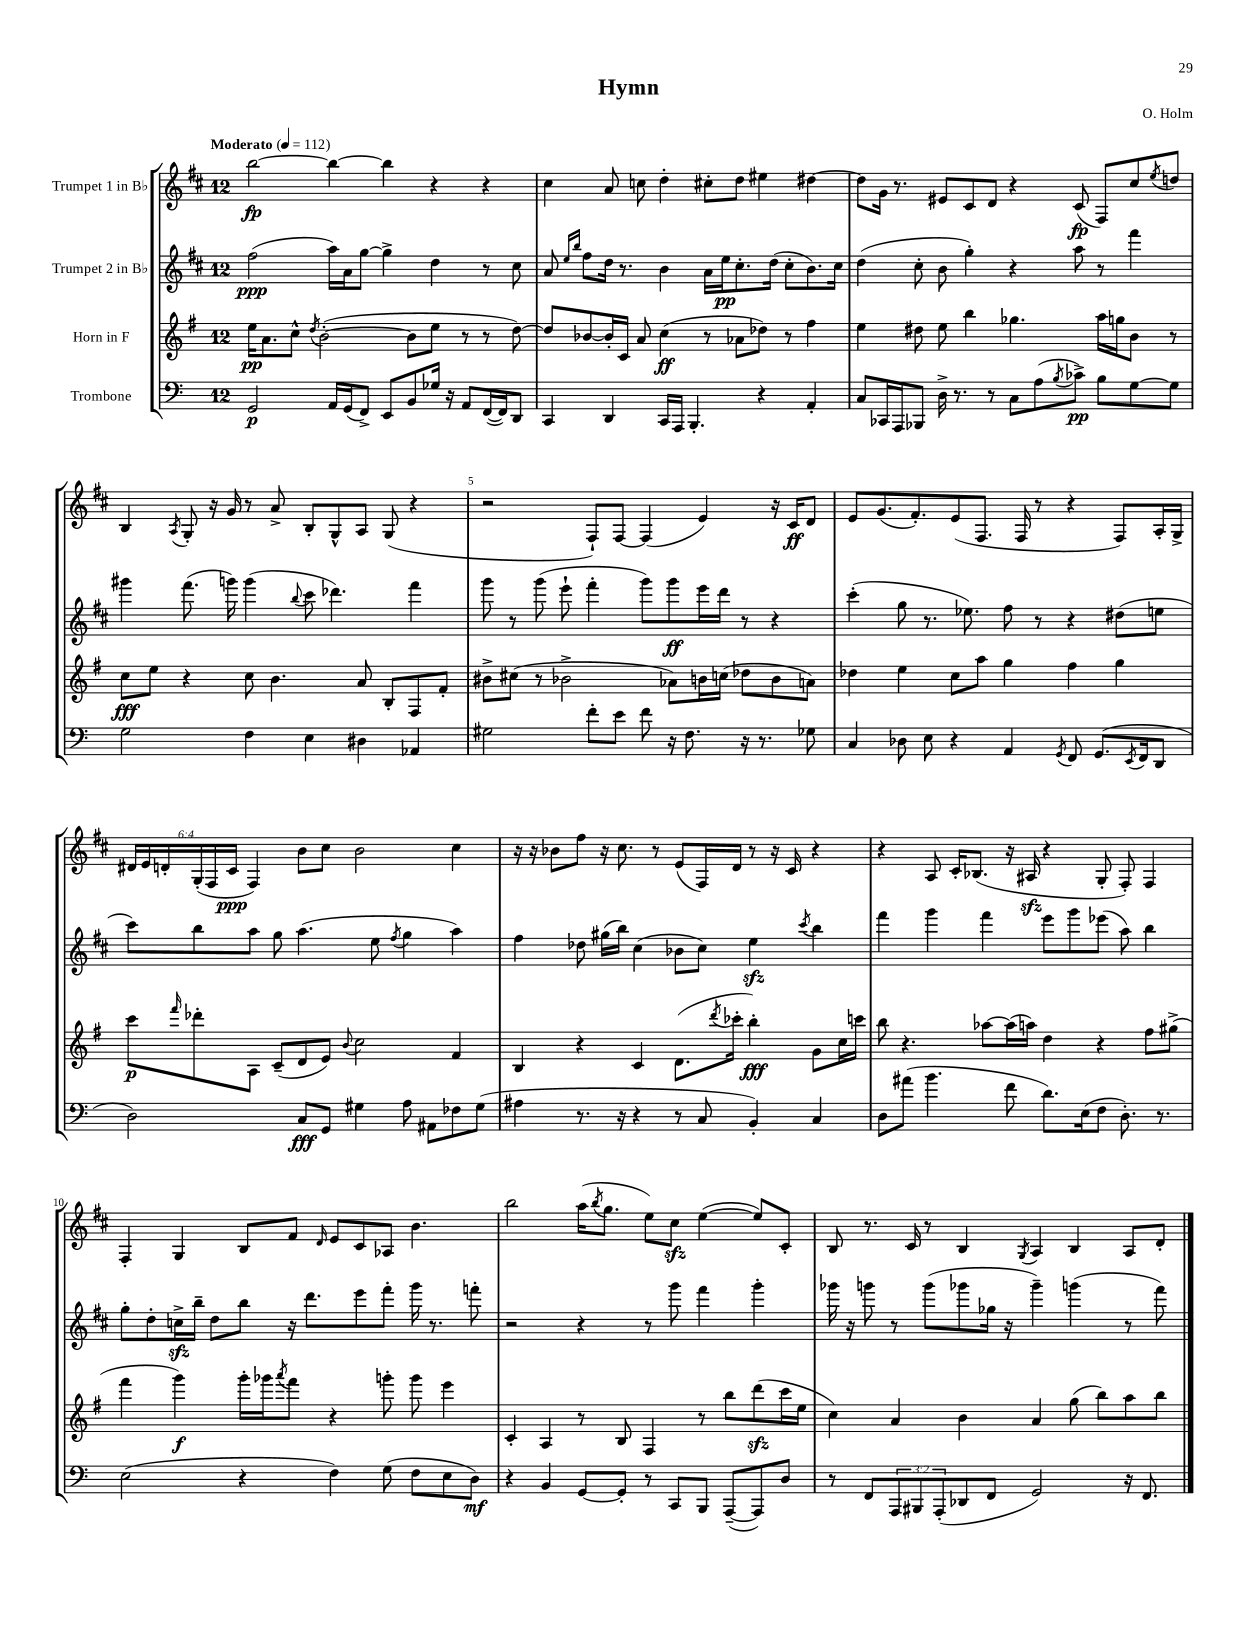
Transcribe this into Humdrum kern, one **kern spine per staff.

**kern	**kern	**kern	**kern
*staff4	*staff3	*staff2	*staff1
*clefF4	*clefG2	*clefG2	*clefG2
*k[]	*k[f#]	*k[f#c#]	*k[f#c#]
*M12/8	*M12/8	*M12/8	*M12/8
*MM112	*MM112	*MM112	*MM112
2GG	16ee	(2ff#	[2bb
.	8.a	.	.
.	8cc^^	.	.
.	8qdd	.	.
.	([2b'	.	.
16AA	.	16aa)	4bb_
(16GG	.	16a	.
8FF^)	.	[8gg	.
8EE	.	4gg^]	4bb]
8BB	8b]	.	.
16G-	8ee	4dd	4r
16r	.	.	.
8AA	8r	.	.
([16FF	8r	8r	4r
16FF])	.	.	.
8DD	[8dd)	8cc#	.
=	=	=	=
4CC	8dd]	8a	4cc#
.	.	16qqee	.
.	.	16qqbb	.
.	[8b-	8ff#	.
4DD	16b-']	16dd	8a
.	16c	8.r	.
.	8a	.	8cc
16CC	(4cc	4b	4dd'
16AAA	.	.	.
4.BBB'	.	.	.
.	8r	16a	8cc#'
.	.	16ee	.
.	8a-	8.cc#'	8dd
4r	8dd-)	.	4ee#
.	.	(16dd	.
.	8r	8cc#'	.
4AA'	4ff#	8.b)	[4dd#
.	.	16cc#	.
=	=	=	=
8C	4ee	(4dd	8dd#]
16CC-	.	.	16g
16AAA	.	.	8.r
8BBB-	8dd#	8cc#'	.
16D^	8ee	8b	8e#
8.r	.	.	.
.	4bb	4gg')	8c#
8r	.	.	8d
8C	4.gg-	4r	4r
(8A	.	.	.
8qB	.	.	.
8c-^)	.	8aa	(8c#
8B	16aa	8r	8F#)
.	16gg	.	.
[8G	8b	4fff#	8cc#
.	.	.	8qee
8G]	8r	.	8dd
=	=	=	=
2G	8cc	4ggg#	4B
.	8ee	.	.
.	.	.	8qA
.	4r	(8.fff#	8G'
.	.	.	16r
.	.	16ggg)	16g
4F	8cc	(4ggg	8r
.	4.b	.	8a^
.	.	8qqbb	.
4E	.	8ccc#	8B'
.	.	4.ddd-)	8G^^
4D#	8a	.	8A
.	8B'	.	(8G
4AA-	8F#	4fff#	4r
.	8f#'	.	.
=	=	=	=
2G#	8b#^	8ggg	2r
.	(8cc#	8r	.
.	8r	(8ggg	.
.	2b-^	8eee`	.
8f'	.	4fff#'	8F#`)
8e	.	.	[8F#
8f	.	8ggg)	(4F#]
16r	8a-)	8ggg	.
8.F	.	.	.
.	16b	16eee	4e)
.	(16cc	16ddd	.
16r	8dd-	8r	.
8.r	.	.	.
.	8b	4r	16r
.	.	.	16c#
8G-	8a)	.	8d
=	=	=	=
4C	4dd-	(4ccc#'	8e
.	.	.	(8.g
8D-	4ee	8gg	.
.	.	.	8.f#')
8E	.	8.r	.
4r	8cc	.	(8e
.	.	8.ee-)	.
.	8aa	.	8.F#
4AA	4gg	8ff#	.
.	.	.	16F#
.	.	8r	8r
8qGG	.	.	.
8FF	4ff#	4r	4r
(8.GG	.	.	.
.	4gg	(8dd#	8F#)
8qEE	.	.	.
16FF	.	.	.
8DD	.	8ee	16A'
.	.	.	16G^
=	=	=	=
2D)	8ccc	8ccc#)	24d#
.	.	.	24e
.	.	.	24d'
.	16qqfff#	.	.
.	8ddd-'	8bb	(24G'
.	.	.	24F#
.	.	.	24c#
.	8A	8aa	4F#)
.	(8c~	8gg	.
8C	8d	(4.aa	8b
8GG	8e)	.	8cc#
.	8qqb	.	.
4G#	2cc	.	2b
.	.	8ee	.
.	.	8qff#	.
8A	.	4gg	.
8AA#	.	.	.
8F-	4f#	4aa)	4cc#
(8G#	.	.	.
=	=	=	=
4A#	4B	4ff#	16r
.	.	.	16r
.	.	.	8b-
8.r	4r	8dd-	8ff#
.	.	(16gg#	16r
16r	.	16bb)	8.cc#
4r	4c	(4cc#	.
.	.	.	8r
8r	(8.d	8b-	(8e
8C	.	8cc#)	16F#)
.	8qddd	.	.
.	16ccc-'	.	16d
4BB')	4bb')	4ee	8r
.	.	.	16r
.	.	.	16c#
.	.	8qccc#	.
4C	8g	4bb	4r
.	16cc	.	.
.	16ccc	.	.
=	=	=	=
8D	8bb	4fff#	4r
(8a#	4.r	.	.
4.b	.	4ggg	8A
.	.	.	16c#'
.	.	.	(8.B-
.	[8aa-	4fff#	.
8f	(16aa-]	.	16r
.	16aa)	.	16A#
8.d)	4dd	8eee	4r
.	.	8ggg	.
(16E	.	.	.
8F	4r	(8eee-	8G'
8.D')	.	8aa)	8F#')
.	8ff#	4bb	4F#
8.r	.	.	.
.	(8gg#^	.	.
=	=	=	=
(2E	4fff#	8gg'	4F#'
.	.	8dd'	.
.	4ggg)	16cc^	4G
.	.	16bb~	.
.	.	8dd	.
4r	16ggg'	8bb	8B
.	16ggg-	.	.
.	8qaaa	.	.
.	8fff#	16r	8f#
.	.	8.ddd	.
.	.	.	16qqd
4F)	4r	.	8e
.	.	8eee	8c#
(8G	8ggg'	8fff#'	8A-
8F	8ggg	16ggg	4.b
.	.	8.r	.
8E	4eee	.	.
8D)	.	8fff'	.
=	=	=	=
4r	4c'	2r	2bb
4BB	4A	.	.
[8GG	8r	4r	(16aa
.	.	.	8qbb
.	.	.	8.gg
8GG']	8B	.	.
8r	4F#	8r	8ee)
8CC	.	8ggg	8cc#
8BBB	8r	4fff#	([4ee
([8AAA~	8bb	.	.
8AAA])	(8ddd	4ggg'	8ee])
8D	16ccc	.	8c#'
.	16ee	.	.
=	=	=	=
8r	4cc)	16ggg-	8B
.	.	16r	.
8FF	.	8ggg	8.r
12AAA	4a	8r	.
.	.	.	16c#
12BBB#	.	.	.
.	.	(8ggg	8r
(12AAA'	.	.	.
8DD-	4b	8ggg-	4B
8FF	.	16gg-	.
.	.	16r	.
.	.	.	8qG
2GG)	4a	4ggg-~)	4A
.	(8gg	(4ggg	4B
.	8bb)	.	.
16r	8aa	8r	8A
8.FF	.	.	.
.	8bb	8fff#)	8d'
==	==	==	==
*-	*-	*-	*-
